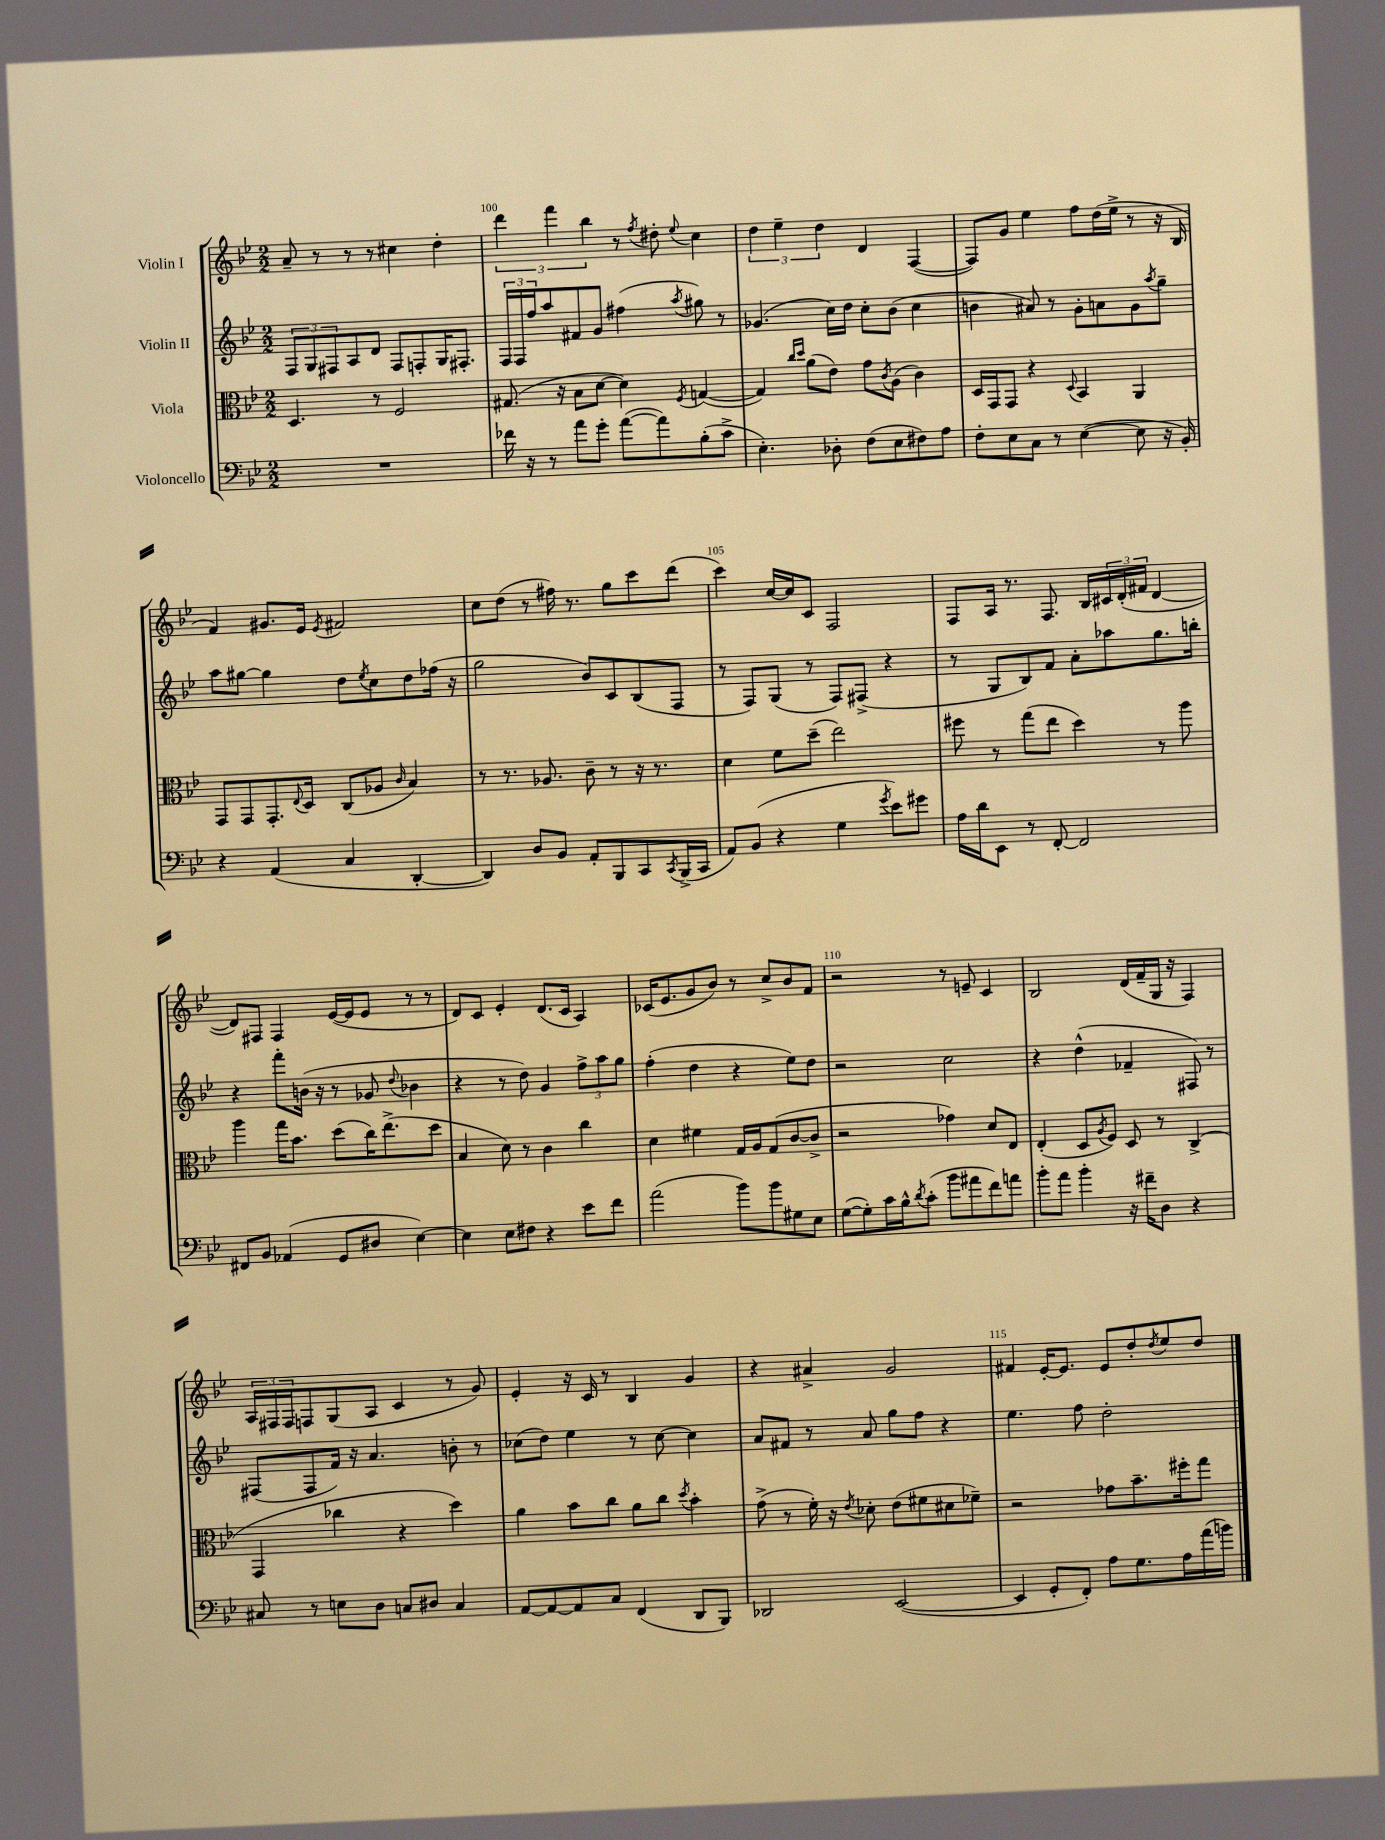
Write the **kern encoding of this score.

**kern	**kern	**kern	**kern
*staff4	*staff3	*staff2	*staff1
*clefF4	*clefC3	*clefG2	*clefG2
*k[b-e-]	*k[b-e-]	*k[b-e-]	*k[b-e-]
*M2/2	*M2/2	*M2/2	*M2/2
1r	4.D	12F	8a~
.	.	12G	.
.	.	.	8r
.	.	12F#	.
.	.	8A	8r
.	8r	8d	8r
.	2F	8F#	4cc#
.	.	8F'	.
.	.	16G	4dd'
.	.	8.F#'	.
=	=	=	=
16f-	(8.G#	24F	6ddd
.	.	24F	.
16r	.	.	.
.	.	24ff	.
8r	.	8aa	.
.	.	.	6fff
.	16r	.	.
8a	8B-	8f#	.
.	.	.	6bb-
8g'	[8d	8g	.
([8a	4d])	(4ff#	8r
.	.	.	8qff
8a])	.	.	8dd#'
.	8qF	8qaa	8qqee-
(8B-'	([4G	8gg#)	4cc
8c^	.	8r	.
=	=	=	=
4.E-')	4G])	(4.g-	6dd
.	.	.	6ee-~
.	16qqcc	.	.
.	16qqdd	.	.
.	(8a	.	.
.	.	.	6dd
8D-'	8e-)	16cc)	.
.	.	16dd	.
(8F	8g	8cc'	4d
.	8qc	.	.
8E-	(8A	(8b-	.
8F#)	4c)	4cc	([4F
8A	.	.	.
=	=	=	=
8F'	16D	4b	8F])
.	16GG	.	.
8E-	8GG	.	8g
8C	4r	8a#)	4ee-
8r	.	8r	.
.	8qqD	.	.
([4E-	4BB-	8g'	8ff
.	.	8a	(16dd
.	.	.	16ee-^
8E-]	4AA	8g	8r
.	.	8qaa	.
16r	.	8gg~	16r
16BB-')	.	.	16B-
=	=	=	=
4r	8GG	8aa	4f)
.	8GG	[8gg#	.
(4AA	8.GG'	4gg#]	8.g#
.	8qqE-	.	.
.	16D	.	16e-
.	.	.	8qe-
4C	(8C	8dd	2f#
.	.	8qee-	.
.	8A-	8cc	.
.	16qqc	.	.
[4DD'	4B-)	8dd	.
.	.	(16ff-	.
.	.	16r	.
=	=	=	=
4DD])	8r	2gg	8cc
.	8.r	.	(8dd
8D	.	.	8r
.	8.A-	.	.
8BB-	.	.	16ff#)
.	.	.	8.r
8AA'	8c~	8b-)	.
8BBB-	8r	8c	8gg
8CC	16r	(8B-	8ccc
.	8.r	.	.
8qCC	.	.	.
(16BBB-^	.	8F	(8ddd
16CC	.	.	.
=	=	=	=
8AA)	4d	8r	4ccc)
(8BB-	.	8F)	.
4r	8f	(8G	[16cc
.	.	.	16cc]
.	(8dd~	8r	8c
4G	2ee-)	8F)	2F
.	.	(8F#^	.
8qg	.	.	.
8e-)	.	4r	.
8g#	.	.	.
=	=	=	=
16A	8ff#	8r	8F
16d	.	.	.
8EE-	8r	8G	16A
.	.	.	8.r
8r	(8gg	8B-)	.
[8FF'	8ee-	8f	8.F
2FF]	4dd)	8a'	.
.	.	.	16B-
.	.	8aa-	24c#
.	.	.	(24d'
.	.	.	24f#
.	8r	8.gg	[4d
.	8aa	.	.
.	.	16bb'	.
=	=	=	=
8FF#	4aa	4r	8d])
8BB-	.	.	8F#
(4AA-	16gg	8fff'	4F#
.	8.b-	.	.
.	.	(16b	.
.	.	16r	.
8GG	(8dd	8r	([16e-
.	.	.	16e-]
8D#	16cc)	8g-	8e-
.	(8.ee-^	.	.
.	.	8qqdd	.
[4E-)	.	4b-	8r
.	8dd	.	8r
=	=	=	=
4E-]	4B-	4r	8d)
.	.	.	8c
8E-	8d)	8r	4e-'
8F#	8r	8dd)	.
4r	4c	4g	(8.d
.	.	.	16c
8e-	4cc	12ff^	4A)
.	.	12aa	.
8f	.	.	.
.	.	12gg	.
=	=	=	=
(2a	4d	(4ff'	(16c-
.	.	.	8.e-
.	4f#	4dd	8g
.	.	.	8b-)
8b-)	16G	4r	8r
.	16A	.	.
8b-	(8G	.	8cc^
8G#	[8c	8ee-)	8b-
8E-	8c^]	8dd	8f
=	=	=	=
([8G	2r	2r	2r
8G'])	.	.	.
16c	.	.	.
16B-^^	.	.	.
8qd	.	.	.
(8c'	.	.	.
8b-	4g-)	2cc	8r
8a#	.	.	8e~
8f)	8d	.	4c
8a	8E-	.	.
=	=	=	=
8b-'	(4E-'	4r	2B-
8a	.	.	.
4b-'	8D	(4dd^^	.
.	8qA	.	.
.	8F)	.	.
16r	8D	4f-~	(16d
16f#~	.	.	16f~
8D	8r	.	16G
.	.	.	16r
4r	(4C^	8F#)	4F)
.	.	8r	.
=	=	=	=
8C#	4GG	(8F#	24A
.	.	.	24F#
.	.	.	24F#
8r	.	8F#	8F
8E	4cc-	16f)	(8G
.	.	16r	.
8D	.	4.a	8A
8C	4r	.	4c
8D#	.	.	.
4C	4dd)	8b'	8r
.	.	8r	8g)
=	=	=	=
[8AA	4a	(8cc-	4e-'
8AA_	.	8dd)	.
8AA]	8b-	4ee-	16r
.	.	.	16c
8C	8cc	.	8r
(4FF	8a	8r	4B-
.	8cc	[8cc-	.
.	8qdd	.	.
8DD	4b-'	4cc-]	4g
8BBB-)	.	.	.
=	=	=	=
2DD-	(8g^	8a	4r
.	8r	8f#	.
.	16f')	8r	4a#^
.	16r	.	.
.	8qe-	.	.
.	8d-'	8a	.
([2EE-	(8e-	8gg	2g
.	8f#	8ff	.
.	8d#	4r	.
.	8f-~)	.	.
=	=	=	=
4EE-]	2r	4.ee-	4f#
8GG'	.	.	[16e-'
.	.	.	8.e-]
8FF')	.	8ff	.
8A	8g-	2dd'	8e-
8.G	8.b-~	.	8dd'
.	.	.	8qdd
.	.	.	8ee-
16A	16ff#'	.	.
(16a	8gg	.	8dd
16b)	.	.	.
==	==	==	==
*-	*-	*-	*-
